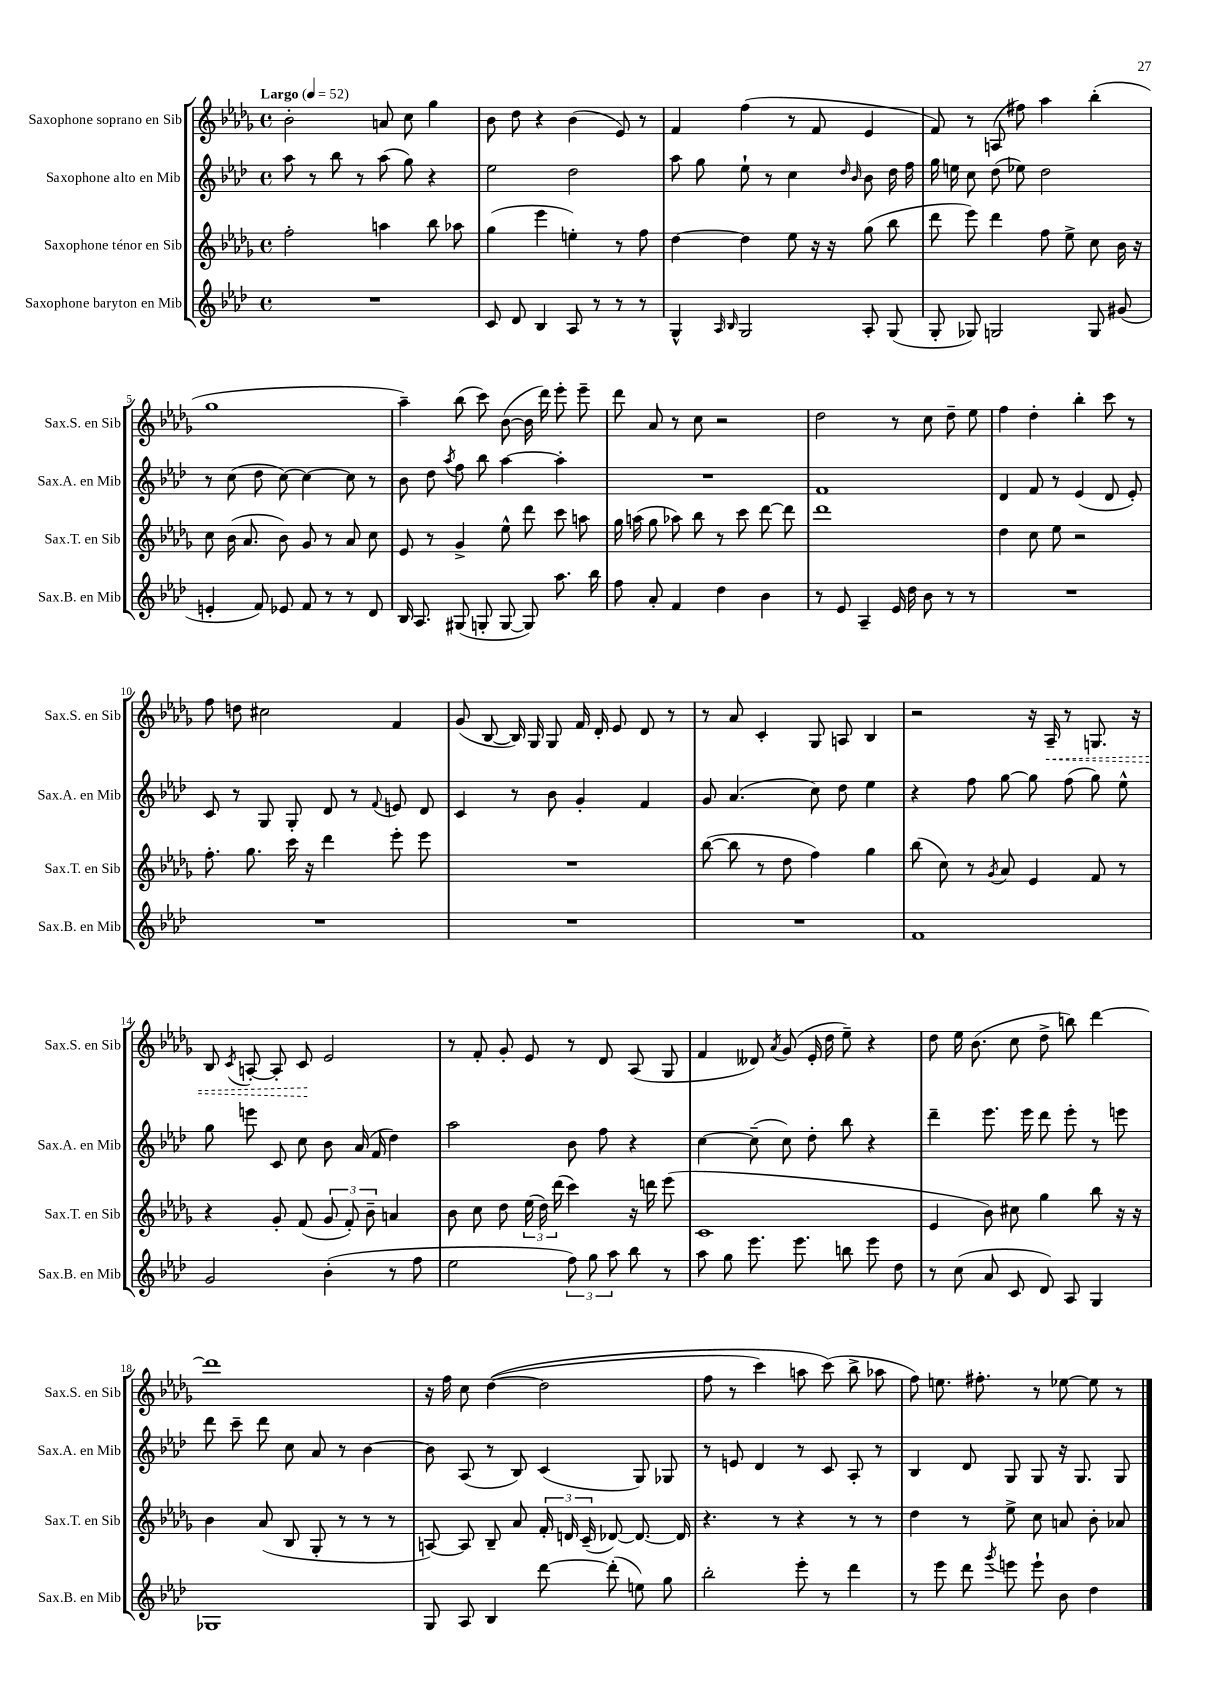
<<
\new StaffGroup <<
\new Staff = "s0" \with { instrumentName = "Saxophone soprano en Sib" shortInstrumentName = "Sax.S. en Sib" } {
    \clef treble \key des \major \defaultTimeSignature \time 4/4 \tempo "Largo" 4 = 52
    \autoBeamOff bes'2-. a'8 c''8 ges''4 |
    bes'8 des''8 r4 bes'4( ees'8) r8 |
    f'4 f''4( r8 f'8 ees'4 |
    f'8) r8 a8( fis''8) aes''4 bes''4-.( |
    ges''1 |
    aes''4--) bes''8( c'''8) bes'8~( bes'16 des'''16) ees'''8-. ees'''8-- |
    des'''8 aes'8 r8 c''8 r2 |
    des''2 r8 c''8 des''8-- ees''8 |
    f''4 des''4-. bes''4-. c'''8 r8 |
    f''8 d''8 cis''2 f'4 |
    ges'8( bes8~ bes16) ges16 ges8 f'16 des'16-. ees'8 des'8 r8 |
    r8 aes'8 c'4-. ges8 a8 bes4 |
    r2 r16 \once \override Hairpin.style = #'dashed-line aes16--\< r8 g8. r16 |
    bes8 \acciaccatura { c'8 } a8~-. a8-. c'8\! ees'2 |
    r8 f'8-. ges'8-. ees'8 r8 des'8 aes8( ges8 |
    f'4 deses'8) \acciaccatura { aes'8 } ges'8( ees'16-. des''16 ees''8--) r4 |
    des''8 ees''16 bes'8.( c''8 des''8-> b''8) des'''4~ |
    des'''1 |
    r16 f''16 c''8 des''4~(\( des''2 |
    f''8 r8 c'''4) a''8 c'''8(\) bes''8-> aes''8 |
    f''8) e''8. fis''8.-. r8 ees''8~ ees''8 r8 \bar "|." |
}
\new Staff = "s1" \with { instrumentName = "Saxophone alto en Mib" shortInstrumentName = "Sax.A. en Mib" } {
    \clef treble \key aes \major \defaultTimeSignature \time 4/4
    \autoBeamOff aes''8 r8 bes''8 r8 aes''8( g''8) r4 |
    ees''2 des''2 |
    aes''8 g''8 ees''8-! r8 c''4 \grace { des''16 bes'16 } bes'8 des''16 f''16 |
    g''16 e''16 c''8 des''8( ees''8) des''2 |
    r8 c''8( des''8 c''8~) c''4~ c''8 r8 |
    bes'8 des''8 \acciaccatura { aes''8 } f''8 bes''8 aes''4~ aes''4-. |
    R1 |
    f'1 |
    des'4 f'8 r8 ees'4( des'8 ees'8-.) |
    c'8 r8 g8 g8-. des'8 r8 \appoggiatura { f'8 } e'8 des'8 |
    c'4 r8 bes'8 g'4-. f'4 |
    g'8 aes'4.( c''8) des''8 ees''4 |
    r4 f''8 g''8~ g''8 f''8( g''8) ees''8-^ |
    g''8 e'''8 c'8 c''8 bes'8 aes'16( f'16 des''4) |
    aes''2 bes'8 f''8 r4 |
    c''4~ c''8--( c''8) des''8-. bes''8 r4 |
    des'''4-- ees'''8. ees'''16 des'''8 ees'''8-. r8 e'''8 |
    des'''8 c'''8-- des'''8 c''8 aes'8 r8 bes'4~ |
    bes'8 aes8( r8 bes8) c'4( g8) ges8 |
    r8 e'8 des'4 r8 c'8 aes8-. r8 |
    bes4 des'8 g8 g8 r16 g8. g8 \bar "|." |
}
\new Staff = "s2" \with { instrumentName = "Saxophone ténor en Sib" shortInstrumentName = "Sax.T. en Sib" } {
    \clef treble \key des \major \defaultTimeSignature \time 4/4
    \autoBeamOff f''2-. a''4 bes''8 aes''8 |
    ges''4( ees'''4 e''4-.) r8 f''8 |
    des''4~ des''4 ees''8 r16 r16 ges''8( bes''8 |
    des'''8 ees'''8) des'''4 f''8 ees''8-> c''8 bes'16 r16 |
    c''8 bes'16( aes'8. bes'8) ges'8 r8 aes'8 c''8 |
    ees'8 r8 ges'4-> ees''8-^ des'''8 c'''8 a''8 |
    ges''16 a''16( ges''8 aes''8) bes''8 r8 c'''8 des'''8~ des'''8 |
    des'''1 |
    des''4 c''8 ees''8 r2 |
    f''8.-. ges''8. c'''16 r16 des'''4 ees'''8-. ees'''8 |
    R1 |
    bes''8~( bes''8 r8 des''8 f''4) ges''4 |
    bes''8( c''8) r8 \acciaccatura { ges'8 } aes'8 ees'4 f'8 r8 |
    r4 ges'8-. f'8( \tuplet 3/2 { ges'8 f'8-.) bes'8-- } a'4 |
    bes'8 c''8 des''8 \tuplet 3/2 { ees''16( des''16) des'''16( } c'''4) r16 d'''16 ees'''8( |
    c'1 |
    ees'4 bes'8) cis''8 ges''4 bes''8 r16 r16 |
    bes'4 aes'8( bes8 ges8-. r8 r8 r8 |
    a8~) a8 bes8-- aes'8 \tuplet 3/2 { f'16-. d'16 c'16--( } des'8~) des'8.~ des'16 |
    r4. r8 r4 r8 r8 |
    des''4 r8 ees''8-> c''8 a'8 bes'8-. aes'8 \bar "|." |
}
\new Staff = "s3" \with { instrumentName = "Saxophone baryton en Mib" shortInstrumentName = "Sax.B. en Mib" } {
    \clef treble \key aes \major \defaultTimeSignature \time 4/4
    \autoBeamOff R1 |
    c'8 des'8 bes4 aes8 r8 r8 r8 |
    g4-^ \grace { aes16 bes16 } g2 aes8-. g8( |
    g8-. ges8) g2 g8 gis'8( |
    e'4-. f'8) ees'8 f'8 r8 r8 des'8 |
    bes16 aes8. gis8( g8-. g8~ g8) aes''8. bes''16 |
    f''8 aes'8-. f'4 des''4 bes'4 |
    r8 ees'8 aes4-- ees'16 des''16 bes'8 r8 r8 |
    R1 |
    R1 |
    R1 |
    R1 |
    f'1 |
    g'2 bes'4-.( r8 f''8 |
    ees''2 \tuplet 3/2 { f''8) g''8 aes''8 } bes''8 r8 |
    aes''8 g''8 ees'''8. ees'''8. b''8 ees'''8 des''8 |
    r8 c''8( aes'8 c'8 des'8) aes8 g4 |
    ges1 |
    g8 aes8 bes4 des'''8~ des'''8-.( e''8) g''8 |
    bes''2-. ees'''8-. r8 des'''4 |
    r8 ees'''8 des'''8 \acciaccatura { g'''8 } e'''8 e'''8-! bes'8 des''4 \bar "|." |
}
>>
>>
